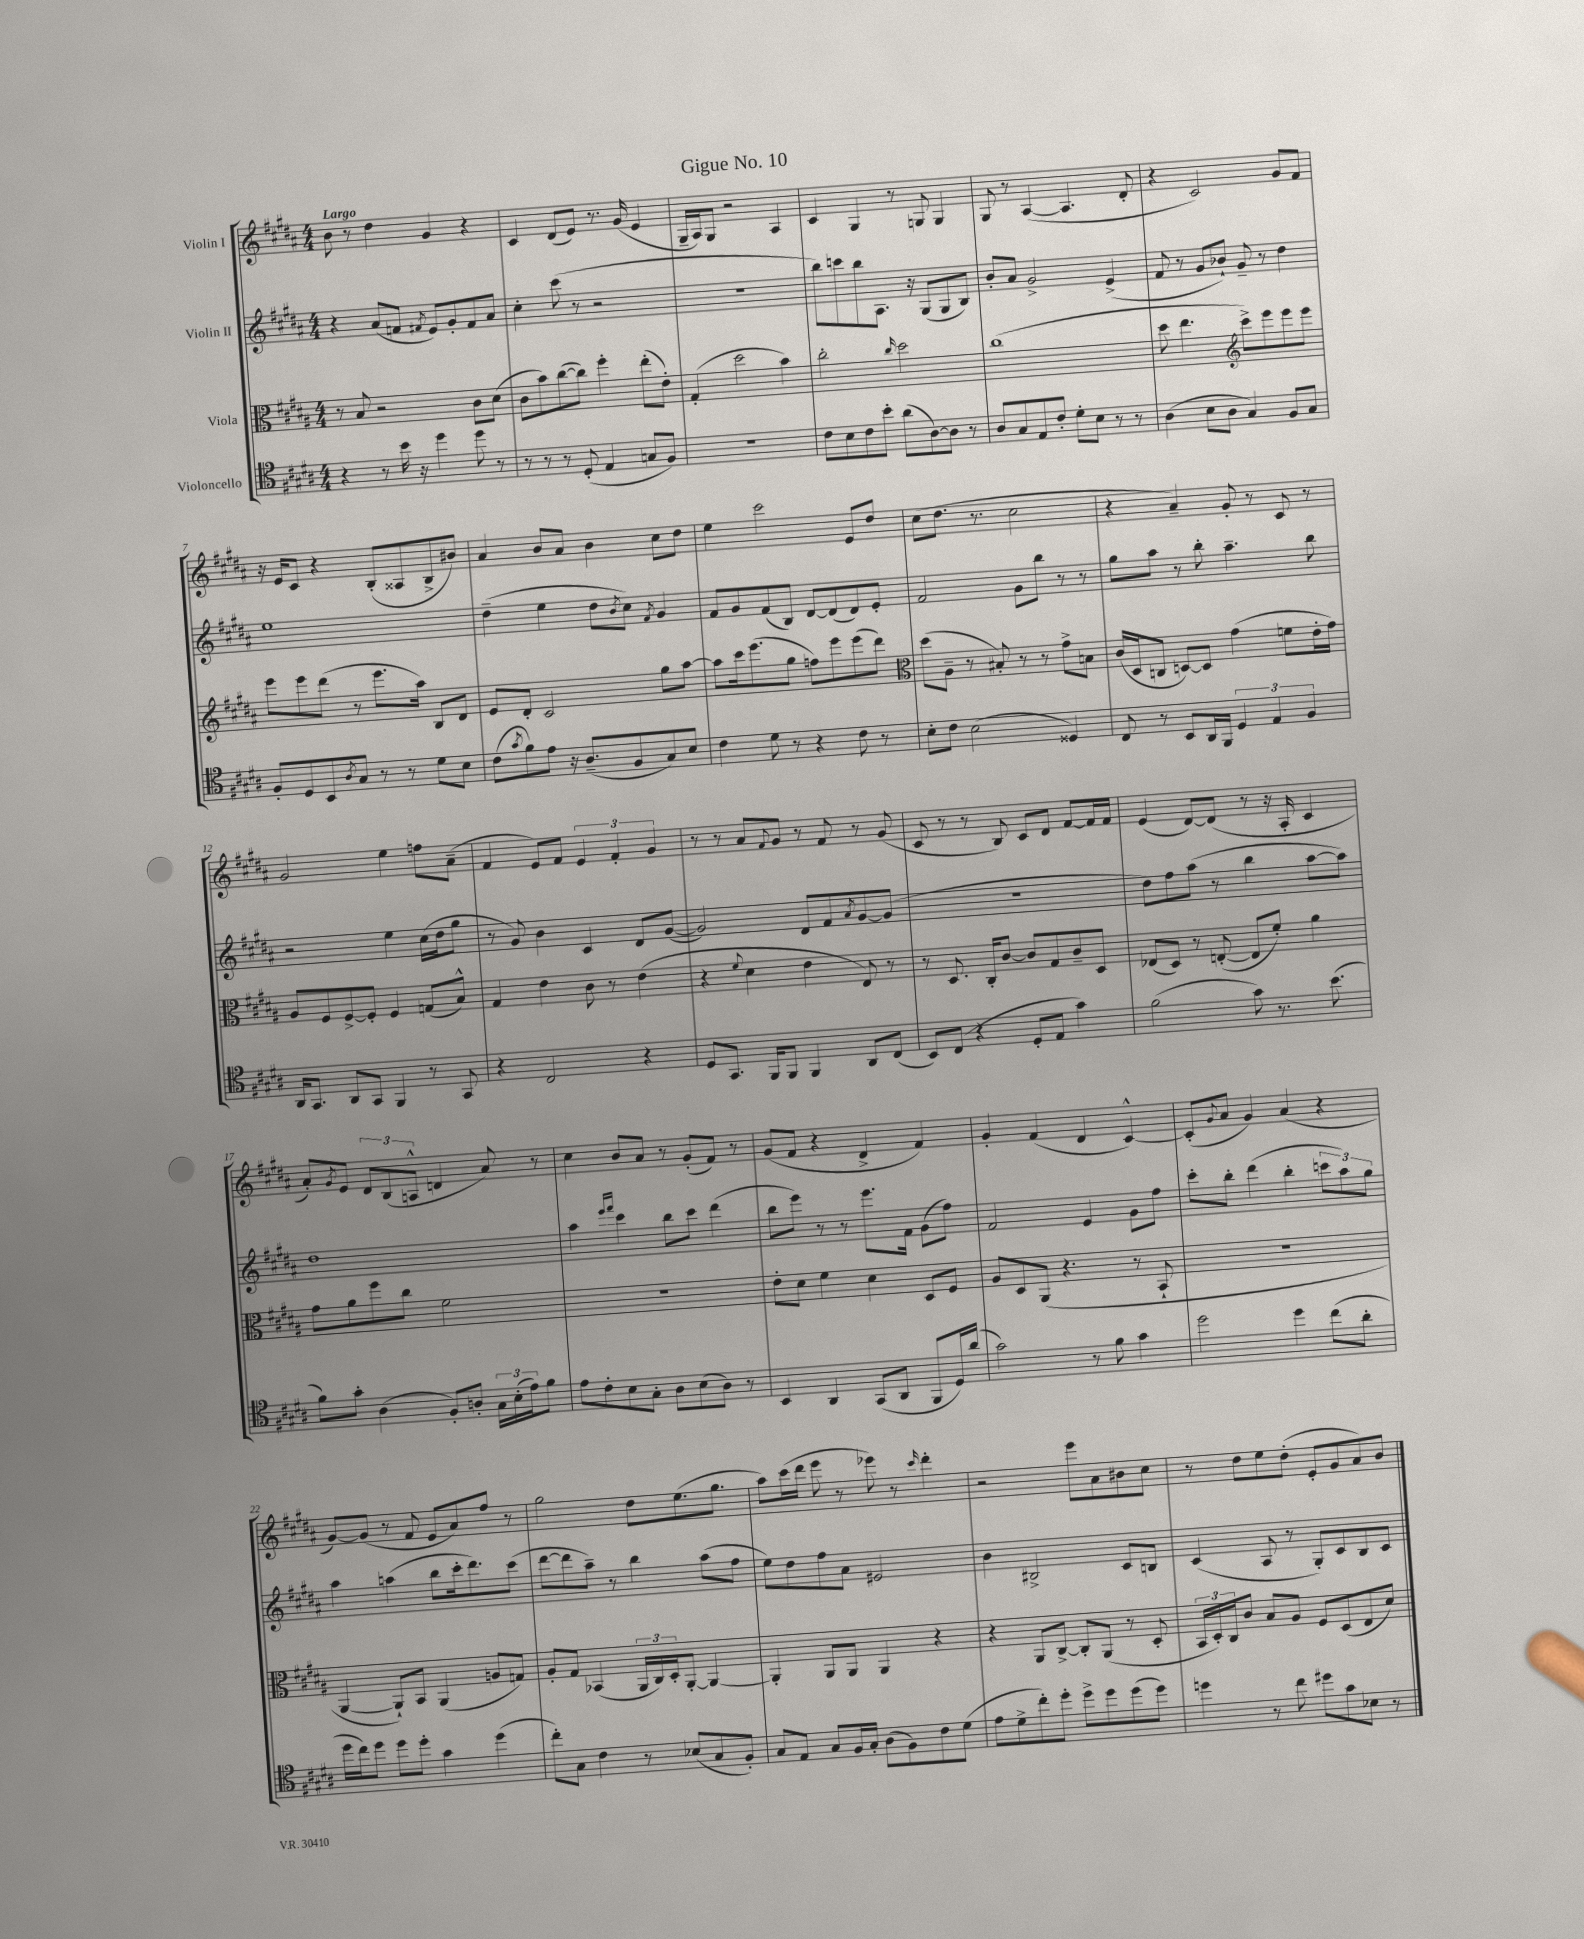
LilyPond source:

\header { title = "Gigue No. 10" }
<<
\new StaffGroup <<
\new Staff = "s0" \with { instrumentName = "Violin I" } {
    \clef treble \key b \major \numericTimeSignature \time 4/4 \tempo "Largo"
    b'8 r8 dis''4 gis'4 r4 |
    cis'4 dis'8( e'8) r8. gis'16( e'4 |
    gis16-- ais16) gis8 r2 ais4 |
    cis'4 gis4 r8 g8 g4 |
    gis8 r8 ais4~( ais4. dis'8-. |
    r4 cis'2) gis'8 fis'8 |
    r16 e'16 cis'8 r4 b8-.( aisis8 b8-> bis'8) |
    ais'4 b'8 ais'8 b'4 cis''8 dis''8 |
    e''4 cis'''2 e'8 dis''8 |
    cis''8( dis''8. r8. cis''2 |
    r4 ais'4--) gis'8-. r8 cis'8 r8 |
    gis'2 e''4 f''8 ais'8--( |
    fis'4 e'8) fis'8 \tuplet 3/2 { e'4 fis'4-. gis'4 } |
    r8 r8 ais'8 \appoggiatura { fis'8 } gis'8 r8 fis'8 r8 gis'8( |
    cis'8 r8 r8 b8) cis'8 dis'8 fis'8~ fis'16 fis'16 |
    e'4( dis'8~) dis'8( r8 r16 ais16-. cis'4 |
    ais'8-.) \acciaccatura { gis'8 } e'8 \tuplet 3/2 { dis'8 b8( a8-^ } d'4 ais'8) r8 |
    cis''4 b'8 ais'8 r8 gis'8-.( fis'8) r8 |
    gis'8( fis'8 r4 dis'4-> fis'4) |
    gis'4-. fis'4( dis'4 cis'4~-^) |
    cis'8-.( \appoggiatura { gis'8 } ais'8 gis'4) ais'4( r4 |
    gis'8~) gis'8( r8 fis'8 e'8 ais'8) fis''8 r8 |
    gis''2 dis''8 e''8.( gis''8. |
    ais''8) cis'''16( dis'''16 e'''8 r8 ees'''8) r8 \grace { cis'''16 } dis'''4-. |
    r2 e'''8 ais'8 bis'8 cis''8 |
    r8 dis''8 e''8 dis''8-.( e'8-. gis'8 ais'8) b'8 \bar "|." |
}
\new Staff = "s1" \with { instrumentName = "Violin II" } {
    \clef treble \key b \major \numericTimeSignature \time 4/4
    r4 ais'8( f'8 \acciaccatura { fis'8 } e'8) gis'8-. fis'8 ais'8 |
    cis''4-. cis'''8( r8 r2 |
    R1 |
    b''8) c'''8 b''8 ais8. r16 gis8( gis8 b8) |
    b'8-. ais'8 gis'2-> e'4->( |
    fis'8 r8 gis'8 bes'8-!) gis'8-- r8 dis''4 |
    e''1 |
    dis''4--( e''4 dis''8 \acciaccatura { b'8 } cis''8) \acciaccatura { fis'8 } gis'4 |
    fis'8 gis'8 fis'8( b8) dis'8~ dis'8( dis'8) e'8-. |
    fis'2 gis'8 b''8 r8 r8 |
    gis''8 ais''8 r8 b''8-. ais''4.-- b''8 |
    r2 e''4 cis''16( dis''16 gis''8 |
    r8 gis'8) b'4 cis'4 dis'8 gis'8~( |
    gis'2) dis'8 fis'8 \acciaccatura { ais'8 } gis'8~ gis'8( |
    r1 |
    dis''8) fis''8 ais''8( r8 b''4 ais''8~ ais''8) |
    dis''1 |
    ais''4 \grace { e'''16 fis'''16 } cis'''4 b''8 cis'''8 dis'''4( |
    b''8 e'''8) r8 r8 e'''8. fis'16 gis'8( fis''8) |
    fis'2 e'4 gis'8 fis''8 |
    cis'''8-. b''8-. dis'''4( b''4-. \tuplet 3/2 { c'''8 ais''8) gis''8 } |
    ais''4 a''4( b''8 cis'''16-. dis'''8.) cis'''8( |
    dis'''8~ dis'''8 ais''8--) r8 b''4 ais''8( fis''8 |
    e''8) dis''8 fis''8 ais'8 eis'2 |
    b'4 bis2-> cis'8 b8 |
    cis'4( ais8 r8 gis8-.) cis'8 b8 cis'8 \bar "|." |
}
\new Staff = "s2" \with { instrumentName = "Viola" } {
    \clef alto \key b \major \numericTimeSignature \time 4/4
    r8 b8 r2 cis'8 dis'8( |
    cis'8 b'8) cis''8~( cis''8) fis''4-. e''8-.( e'8-.) |
    gis4-.( dis''2 b'4) |
    cis''2-. \grace { cis''16 } dis''2 |
    cis''1( |
    dis''8 e''4. \clef treble cis'''8->) e'''8 e'''8 e'''8 |
    e'''8 e'''8 dis'''8( r8 e'''8. ais''16) b8 dis'8 |
    e'8 dis'8-. cis'2 gis''8 ais''8~ |
    ais''8 cis'''16 e'''8.( gis''8 f''8) e'''8 e'''8( dis'''8) |
    \clef alto dis''8( ais8-- r8 bis8-.) r8 r8 gis'8-> b8 |
    cis'16( dis16 c8 d8~) d8 gis'4( f'8 e'16-. gis'16) |
    ais8 fis8 fis8~-> fis8-. fis4 g8( b8-^) |
    gis4 e'4 cis'8 r8 e'4( |
    r4 \appoggiatura { fis'8 } dis'4 e'4 e8) r8 |
    r8 dis8. cis16-. cis'8~ cis'8 gis8 cis'8-- dis8 |
    ees8( dis8) r8 e8~-.( e8 fis'8-.) ais'4 |
    gis'8 ais'8 fis''8 cis''8 fis'2 |
    r1 |
    e'8-. dis'8 fis'4 dis'4 dis8 fis8 |
    ais8 dis8 ais,8( r4. r8 b,8-! |
    R1 |
    ais,4~ ais,8-!) b,8 ais,4( a8 g8) |
    ais8-. gis8 bes,4( \tuplet 3/2 { ais,16 cis16) dis16-. } ais,8~-. ais,4~ |
    ais,4-. ais,8 ais,8 ais,4 r4 |
    r4 ais,8 cis8~-> cis8-. ais,8( r8 dis8-. |
    \tuplet 3/2 { b,16 dis16-.) cis16 } cis'8 b8 ais8 fis8 dis8( e8 dis'8) \bar "|." |
}
\new Staff = "s3" \with { instrumentName = "Violoncello" } {
    \clef tenor \key b \major \numericTimeSignature \time 4/4
    r4 r8 b'16 r16 dis''4 dis''8 r8 |
    r8 r8 r8 dis8-.( e4 g8 fis8) |
    R1 |
    cis'8 b8 cis'8 b'8-. ais'8( ais8~) ais8 r8 |
    ais8 gis8 e8 cis'8-. dis'8-. b8 r8 r8 |
    ais4( b8 ais8 gis4) fis8 gis8 |
    fis8-. dis8 b,8 \acciaccatura { ais8 } gis8 r8 r8 dis'8 b8 |
    cis'8( \acciaccatura { gis'8 } fis'8) e'8 r16 ais8.--( fis8 gis8) b8 |
    cis'4 dis'8 r8 r4 cis'8 r8 |
    b8-. cis'8 b2( disis4) |
    cis8 r8 b,8 ais,16 fis,16 \tuplet 3/2 { dis4 e4 fis4 } |
    ais,16 gis,8. ais,8 gis,8 fis,4 r8 gis,8 |
    r4 cis2 r4 |
    dis8 gis,8. fis,16 fis,8 fis,4 ais,8 cis8( |
    b,8) cis8( r4 dis8-. e8 gis'4) |
    fis'2( gis'8) r8. b'8.( |
    fis'8) gis'8-. ais4( fis8-.) a8-. \tuplet 3/2 { gis16 b16-.( e'16) } fis'8 |
    e'8 cis'8-. b8 gis8-. ais8 b8( ais8) r8 |
    b,4 ais,4 gis,8( ais,8 fis,8 dis16) ais'16( |
    gis'2) r8 fis'8 gis'4 |
    dis''2 dis''4 cis''8( ais'8-. |
    dis''16 cis''16) dis''8 dis''8 dis''8-. gis'4 dis''4( |
    cis''8-.) gis8 cis'4 r8 bes8( gis8 fis8-.) |
    gis8 e8 gis8 fis16 gis16-. ais8( fis8) cis'8 dis'8( |
    e'8 dis'8-> cis''8-.) dis''8-. dis''8-> dis''8 dis''8( dis''8) |
    d''4 r8 cis''8 dis''8 gis'8 bes8 r8 \bar "|." |
}
>>
>>
